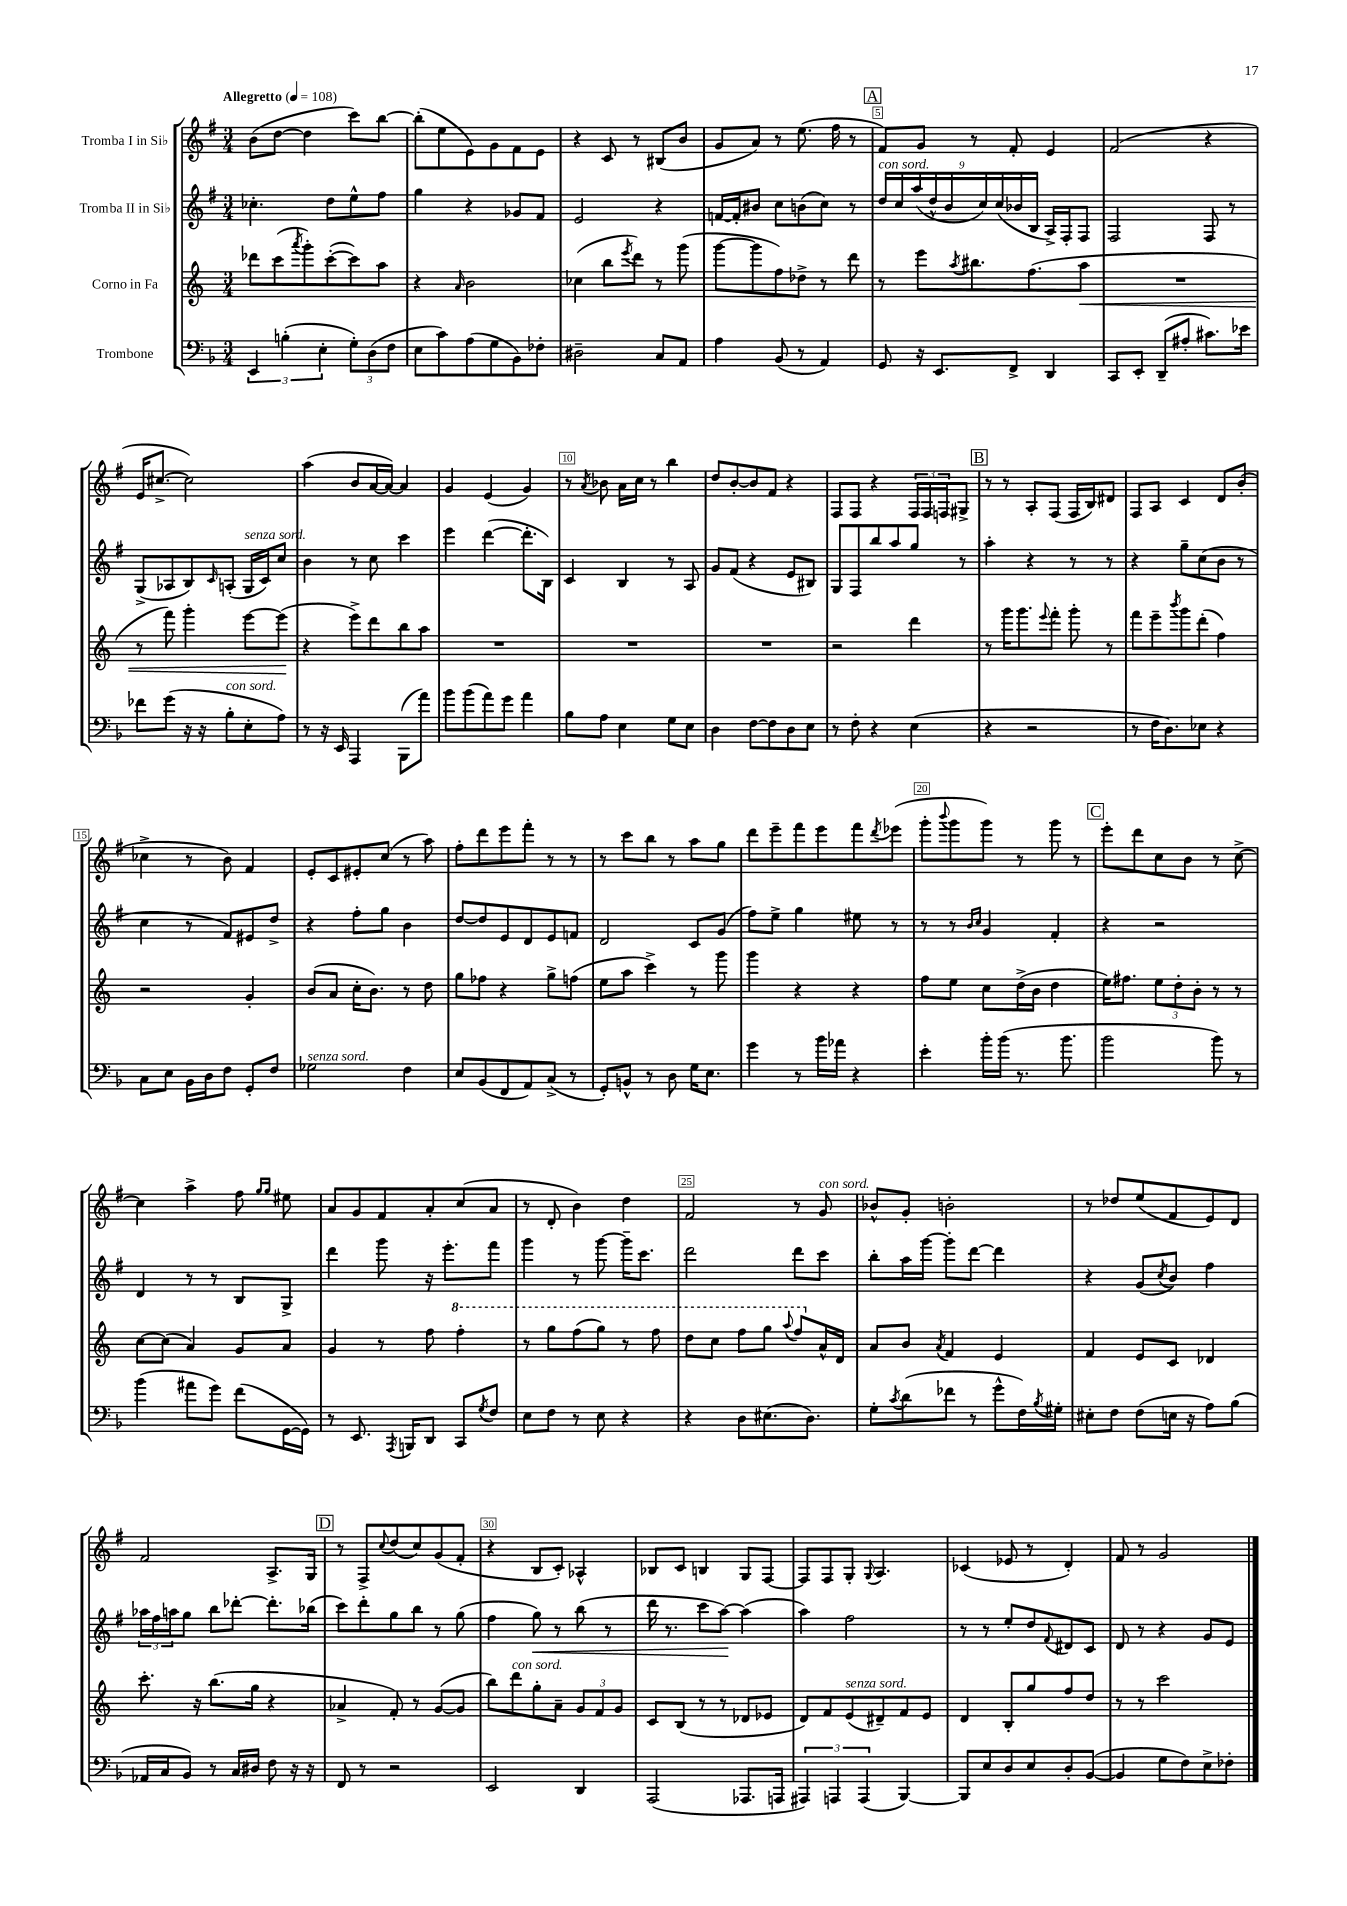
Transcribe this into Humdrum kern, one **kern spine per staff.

**kern	**kern	**dynam	**kern	**dynam	**kern
*part4	*part3	*part3	*part2	*part2	*part1
*staff4	*staff3	*staff3	*staff2	*staff2	*staff1
*I"Trombone	*I"Corno in Fa	*	*I"Tromba II in Si♭	*	*I"Tromba I in Si♭
*clefF4	*clefG2	*	*clefG2	*	*clefG2
*k[b-]	*k[]	*	*k[f#]	*	*k[f#]
*M3/4	*M3/4	*	*M3/4	*	*M3/4
*MM108	*MM108	*	*MM108	*	*MM108
=1	=1	=1	=1	=1	=1
!	!	!	!	!	!LO:TX:a:B:t=Allegretto
6EE/	8ddd-X\L	.	4.cc-X'\	.	(8b\L
.	(8ccc\	.	.	.	[8dd\J
(6Bn'\	.	.	.	.	.
.	8qaaa/	.	.	.	.
.	8ggg'\)	.	.	.	4dd\]
6E'\	.	.	.	.	.
.	([8ccc'\	.	8dd\L	.	.
12G'\L)	8ccc\])	.	8ee^^\	.	8ccc\L)
(12D\	.	.	.	.	.
.	8aa\J	.	8ff#\J	.	[8bb\J
12F\J	.	.	.	.	.
=2	=2	=2	=2	=2	=2
8E\L	4r	.	4gg\	.	(8bb'\L]
8c\)	.	.	.	.	8ee\
.	16qqa/	.	.	.	.
(8A\	2b\	.	4r	.	8e\)
8G\	.	.	.	.	8g\
8BB-\)	.	.	8g-X/L	.	8f#\
8F-X'\J	.	.	8f#/J	.	8e\J
=3	=3	=3	=3	=3	=3
2D#X~\	(4cc-X\	.	2e/	.	4r
.	8bb\L	.	.	.	8c/
.	8qeee/	.	.	.	.
.	8ddd\J)	.	.	.	8r
8C/L	8r	.	4r	.	(8B#X/L
8AA/J	(8ggg\	.	.	.	8b/J
=4	=4	=4	=4	=4	=4
4A\	[8ggg\L	.	[16fn/LL	.	8g/L
.	.	.	16f'/J]	.	.
.	8ggg\]	.	8b#X/J	.	8a/J)
(8BB-/	8ff\)	.	8cc\L	.	8r
8r	8dd-X^\J	.	(8bn\	.	(8.ee\
4AA/)	8r	.	8cc\J)	.	.
.	.	.	.	.	16ff#\
.	8ddd\	.	8r	.	8r
!!LO:REH:place=s1:t=A
=5	=5	=5	=5	=5	=5
!	!	!	!LO:TX:a:i:t=con sord.	!	!
8GG/	8r	.	18dd/LL	.	8f#/L)
.	.	.	18cc/	.	.
.	.	.	(18aa/	.	.
16r	8eee\L	.	.	.	8g/J
.	.	.	18dd^^/	.	.
8.EE/L	.	.	.	.	.
.	.	.	18b/	.	.
.	8qaa/	.	.	.	.
.	8.bb#X\	.	.	.	8r
.	.	.	18cc/)	.	.
.	.	.	(18cc/	.	.
8FF^/J	.	.	.	.	8f#'/
.	.	.	18b-X/	.	.
.	(8.ff\	.	.	.	.
.	.	.	18B/JJ	.	.
4DD/	.	.	16A^/LL)	.	4e/
.	.	.	16F#'/J	.	.
!	!	!LO:HP:b	!	!	!
.	8aa\J	<	8F#/J	.	.
=6	=6	=6	=6	=6	=6
8CC/L	2.r	.	2F#/	.	(2f#/
8EE'/J	.	.	.	.	.
(8DD~/L	.	.	.	.	.
8A#X'/J	.	.	.	.	.
8.c#X\L)	.	.	8F#/	.	4r
.	.	.	8r	.	.
16e-X\Jk	.	.	.	.	.
!!LO:LB:g=z
=7	=7	=7	=7	=7	=7
8f-X\L	8r	.	(8G^/L	.	16e/KL
.	.	.	.	.	[8.cc#X^/J
(8g\J	8fff\)	.	8A-X/	.	.
16r	4ggg'\	.	8B/)	.	2cc#\])
16r	.	.	.	.	.
.	.	.	16qqc/	.	.
!LO:TX:a:i:t=con sord.	!	!	!	!	!
8B-'\L	.	.	(8An'/J	.	.
!	!	!	!LO:TX:a:i:t=senza sord.	!	!
8E'\	[8eee\L	.	16G/LL	.	.
.	.	.	16c/J)	.	.
8A\J)	(8eee\J]	.	8cc/J	.	.
.	.	[	.	.	.
=8	=8	=8	=8	=8	=8
8r	4r	.	4b\	.	(4aa\
16r	.	.	.	.	.
16EE/	.	.	.	.	.
4AAA/	8eee^\L)	.	8r	.	8b/L
.	8ddd\	.	8cc\	.	[16a/L
.	.	.	.	.	16a/JJ_)
(8BBB-\L	8bb\	.	4ccc\	.	4a/]
8a\J)	8aa\J	.	.	.	.
=9	=9	=9	=9	=9	=9
8b-\L	2.r	.	4eee\	.	4g/
(8b-\	.	.	.	.	.
8a\)	.	.	([4ddd\	.	(4e/
8g\J	.	.	.	.	.
4a\	.	.	8.ddd'\L]	.	4g/)
.	.	.	16B\Jk)	.	.
=10	=10	=10	=10	=10	=10
8B-\L	2.r	.	4c/	.	8r
.	.	.	.	.	8qa/
8A\J	.	.	.	.	8b-X\
4E\	.	.	4B/	.	16a\LL
.	.	.	.	.	16cc\JJ
.	.	.	.	.	8r
8G\L	.	.	8r	.	4bb\
8E\J	.	.	8A/	.	.
=11	=11	=11	=11	=11	=11
4D\	2.r	.	8g/L	.	8dd/L
.	.	.	(8f#/J	.	[8b'/
[8F\L	.	.	4r	.	8b/]
8F\]	.	.	.	.	8f#/J
8D\	.	.	8e/L	.	4r
8E\J	.	.	8B#X/J)	.	.
=12	=12	=12	=12	=12	=12
8r	2r	.	8G/L	.	8F#/L
8F'\	.	.	8F#/	.	8F#/J
4r	.	.	8bb/	.	4r
.	.	.	8aa/	.	.
(4E\	4ddd\	.	8gg/J	.	24F#/LL
.	.	.	.	.	24F#/
.	.	.	.	.	24Fn/J
.	.	.	8r	.	8G#X^/J
!!LO:REH:place=s1:t=B
=13	=13	=13	=13	=13	=13
4r	8r	.	4aa'\	.	8r
.	16ggg\KL	.	.	.	8r
.	8.ggg\	.	.	.	.
2r	.	.	4r	.	8A'/L
.	8qqeee/	.	.	.	.
.	8fff'\J	.	.	.	(8F#/J
.	8ggg'\	.	8r	.	16F#/LL
.	.	.	.	.	16B/J)
.	8r	.	8r	.	8d#X/J
=14	=14	=14	=14	=14	=14
8r	8fff\L	.	4r	.	8F#/L
16F\KL	8eee~\	.	.	.	8A/J
8.D\)	.	.	.	.	.
.	8qbbb/	.	.	.	.
.	8ggg\	.	8gg~\L	.	4c/
8E-X\J	(8ddd'\J	.	(8cc\	.	.
4r	4ff\)	.	8b\J	.	8d/L
.	.	.	8r	.	(8b'/J
!!LO:LB:g=z
=15	=15	=15	=15	=15	=15
8C\L	2r	.	4cc\	.	4cc-X^\
8E\J	.	.	.	.	.
16BB-\LL	.	.	8r	.	8r
16D\J	.	.	.	.	.
8F\J	.	.	8f#/L)	.	8b\)
8GG'/L	4g'/	.	8e#X/	.	4f#/
8F/J	.	.	8dd^/J	.	.
=16	=16	=16	=16	=16	=16
!LO:TX:a:i:t=senza sord.	!	!	!	!	!
2G-X\	(8b/L	.	4r	.	8e'/L
.	8a/J	.	.	.	8c/
.	16cc'\KL	.	8ff#'\L	.	8e#X'/
.	8.b\J)	.	.	.	.
.	.	.	8gg\J	.	(8cc/J
4F\	8r	.	4b\	.	8r
.	8dd\	.	.	.	8aa\)
=17	=17	=17	=17	=17	=17
8E/L	8gg\L	.	[8dd/L	.	8ff#'\L
(8BB-/	8ff-X\J	.	8dd/]	.	8ddd\
8FF/	4r	.	8e/	.	8eee\
8AA/)	.	.	8d/	.	8fff#'\J
(8C^/J	8gg^\L	.	8e/	.	8r
8r	(8ffn\J	.	8fn/J	.	8r
=18	=18	=18	=18	=18	=18
8GG'/L)	8ee\L	.	2d/	.	8r
8BBn^^/J	8aa\J	.	.	.	8ccc\L
8r	4ccc^\)	.	.	.	8bb\J
8D\	.	.	.	.	8r
16G\KL	8r	.	8c/L	.	8aa\L
8.E\J	.	.	.	.	.
.	8ggg\	.	(8g/J	.	8gg\J
=19	=19	=19	=19	=19	=19
4g\	4ggg\	.	8ff#\L)	.	8ddd\L
.	.	.	8ee^\J	.	8eee~\
8r	4r	.	4gg\	.	8fff#\
16b-\LL	.	.	.	.	8eee\
16a-X\JJ	.	.	.	.	.
4r	4r	.	8ee#X\	.	8fff#\
.	.	.	.	.	8qddd/
.	.	.	8r	.	(8eee-X\J
=20	=20	=20	=20	=20	=20
4e'\	8ff\L	.	8r	.	8ggg'\L
.	.	.	.	.	8qqbbb/
.	8ee\J	.	8r	.	8ggg\
.	.	.	16qqb/LL	.	.
.	.	.	16qqcc/JJ	.	.
16b-'\LL	8cc\L	.	4g/	.	8ggg\J)
(16b-\JJ	.	.	.	.	.
8.r	(16dd^\L	.	.	.	8r
.	16b\JJ	.	.	.	.
.	4dd\	.	4f#'/	.	8ggg\
8.b-\	.	.	.	.	.
.	.	.	.	.	8r
!!LO:REH:place=s1:t=C
=21	=21	=21	=21	=21	=21
2b-\	16ee\KL)	.	4r	.	8eee'\L
.	8.ff#X\J	.	.	.	.
.	.	.	.	.	8ddd\
.	12ee\L	.	2r	.	8cc\
.	12dd'\	.	.	.	.
.	.	.	.	.	8b\J
.	12b'\J	.	.	.	.
8b-\)	8r	.	.	.	8r
8r	8r	.	.	.	[8cc^\
!!LO:LB:g=z
=22	=22	=22	=22	=22	=22
(4b-\	[8cc\L	.	4d/	.	4cc\]
.	(8cc\J]	.	.	.	.
8a#X\L	4a/)	.	8r	.	4aa^\
8g\J)	.	.	8r	.	.
(8f\L	8g/L	.	8B/L	.	8ff#\
.	.	.	.	.	16qqgg/LL
.	.	.	.	.	16qqgg/JJ
[16GG\L	8a/J	.	8G^/J	.	8ee#X\
16GG\JJ])	.	.	.	.	.
=23	=23	=23	=23	=23	=23
8r	4g/	.	4ddd\	.	8a/L
8.EE/	.	.	.	.	8g/
.	8r	.	8ggg\	.	8f#/
8qAAA/	.	.	.	.	.
16BBBn/KL	.	.	.	.	.
8DD/J	8ff\	.	16r	.	8a'/
.	.	.	8.eee'\L	.	.
*	*8va	*	*	*	*
8CC/L	4fff'\	.	.	.	(8cc/
8qG/	.	.	.	.	.
8F/J	.	.	8fff#\J	.	8a/J
=24	=24	=24	=24	=24	=24
8E\L	8r	.	4ggg\	.	8r
8F\J	8ggg\L	.	.	.	8d'/
8r	(8fff\	.	8r	.	4b\)
8E\	8ggg\J)	.	[8ggg\	.	.
4r	8r	.	16ggg~\KL]	.	4dd\
.	.	.	8.ccc\J	.	.
.	8fff\	.	.	.	.
=25	=25	=25	=25	=25	=25
4r	8ddd\L	.	2ddd\	.	2f#/
.	8ccc\J	.	.	.	.
8D\L	8fff\L	.	.	.	.
(8.E#X\	8ggg\J	.	.	.	.
.	8qqaaa/	.	.	.	.
.	8fff/L	.	8ddd\L	.	8r
8.D\J)	.	.	.	.	.
*	*X8va	*	*	*	*
!	!	!	!	!	!LO:TX:a:i:t=con sord.
.	16a^^/L	.	8ccc\J	.	8g/
.	16d/JJ	.	.	.	.
=26	=26	=26	=26	=26	=26
8G'\L	8a/L	.	8bb'\L	.	8b-X^^/L
8qc/	.	.	.	.	.
(8d\	8b/J	.	16aa\L	.	8g'/J
.	.	.	[16ggg\JJ	.	.
.	8qa/	.	.	.	.
8f-X\J	4f/	.	8ggg'\L]	.	2bn'\
8r	.	.	[8ddd\J	.	.
8g^^\L	4e/	.	4ddd\]	.	.
16F\L)	.	.	.	.	.
8qB-/	.	.	.	.	.
16G#X'\JJ	.	.	.	.	.
=27	=27	=27	=27	=27	=27
8E#X'\L	4f/	.	4r	.	8r
8F\J	.	.	.	.	8dd-X/L
(8F\L	8e/L	.	(8g/L	.	(8ee/
.	.	.	8qcc/	.	.
16En\Jk	8c/J	.	8b/J)	.	8f#/
16r	.	.	.	.	.
8A\L)	4d-X/	.	4ff#\	.	8e/)
(8B-\J	.	.	.	.	8d/J
!!LO:LB:g=z
=28	=28	=28	=28	=28	=28
16AA-X/LL	8.ccc'\	.	24aa-X\LL	.	2f#/
.	.	.	24ff#\	.	.
16C/J	.	.	.	.	.
.	.	.	24aan\J	.	.
8BB-/J)	.	.	8gg\J	.	.
.	16r	.	.	.	.
8r	(8.bb\L	.	8bb\L	.	.
16C/LL	.	.	[8ddd-X'\J	.	.
16D#X/JJ	16gg\Jk	.	.	.	.
8F\	4r	.	8.ddd-'\L]	.	8.A^/L
16r	.	.	.	.	.
16r	.	.	(16bb-X\Jk	.	16G/Jk
!!LO:REH:place=s1:t=D
=29	=29	=29	=29	=29	=29
8FF/	4a-X^/	.	8ccc\L)	.	8r
8r	.	.	8ddd'\	.	8F#^/L
.	.	.	.	.	8qqcc/
2r	8f'/)	.	8gg\	.	(8dd/
.	8r	.	8bb\J	.	8cc/)
.	([8g/L	.	8r	.	(8g/
.	8g/J]	.	(8gg\	.	8f#'/J
=30	=30	=30	=30	=30	=30
2EE/	8bb\L)	.	4ff#\	.	4r
!	!LO:TX:a:i:t=con sord.	!	!	!	!
.	8ddd\	.	.	.	.
!	!	!	!	!LO:HP:b	!
.	8gg'\	.	8gg\)	<	8B/L
.	8a~\J	.	8r	.	8c'/J)
4DD/	12g/L	.	(8bb\	.	4A-X^^/
.	12f/	.	.	.	.
.	.	.	8r	.	.
.	12g/J	.	.	.	.
=31	=31	=31	=31	=31	=31
(2AAA/	8c/L	.	16ddd\	.	8B-X/L
.	.	.	8.r	.	.
.	(8B/J	.	.	.	8c/J
.	8r	.	8ccc\L	.	4Bn/
.	8r	.	[8aa\J)	.	.
8.AAA-X/L	8d-X/L	.	(4aa\]	[	8G/L
.	8e-X/J	.	.	.	[8F#/J
16AAAn/Jk	.	.	.	.	.
=32	=32	=32	=32	=32	=32
6AAA#X/)	8d/L)	.	4aa\)	.	8F#/L]
.	8f/	.	.	.	8F#/
6AAAn/	.	.	.	.	.
!	!LO:TX:a:i:t=senza sord.	!	!	!	!
.	(8e/	.	2ff#\	.	8G'/J
(6AAA/	.	.	.	.	.
.	.	.	.	.	8qqG/
.	8d#X~/)	.	.	.	4.A/
[4BBB-/)	8f/	.	.	.	.
.	8e/J	.	.	.	.
=33	=33	=33	=33	=33	=33
8BBB-/L]	4d/	.	8r	.	(4c-X/
8E/	.	.	8r	.	.
8D/	8B'/L	.	8ee'/L	.	8e-X/
8E/	8gg/	.	8dd/	.	8r
.	.	.	8qqf#/	.	.
8D'/	8ff/	.	8d#X/	.	4d'/)
([8BB-/J	8dd/J	.	8c/J	.	.
=34	=34	=34	=34	=34	=34
4BB-/]	8r	.	8d/	.	8f#/
.	8r	.	8r	.	8r
8G\L	2ccc\	.	4r	.	2g/
8F\)	.	.	.	.	.
8E^\	.	.	8g/L	.	.
8F-X'\J	.	.	8e/J	.	.
==	==	==	==	==	==
*-	*-	*-	*-	*-	*-
